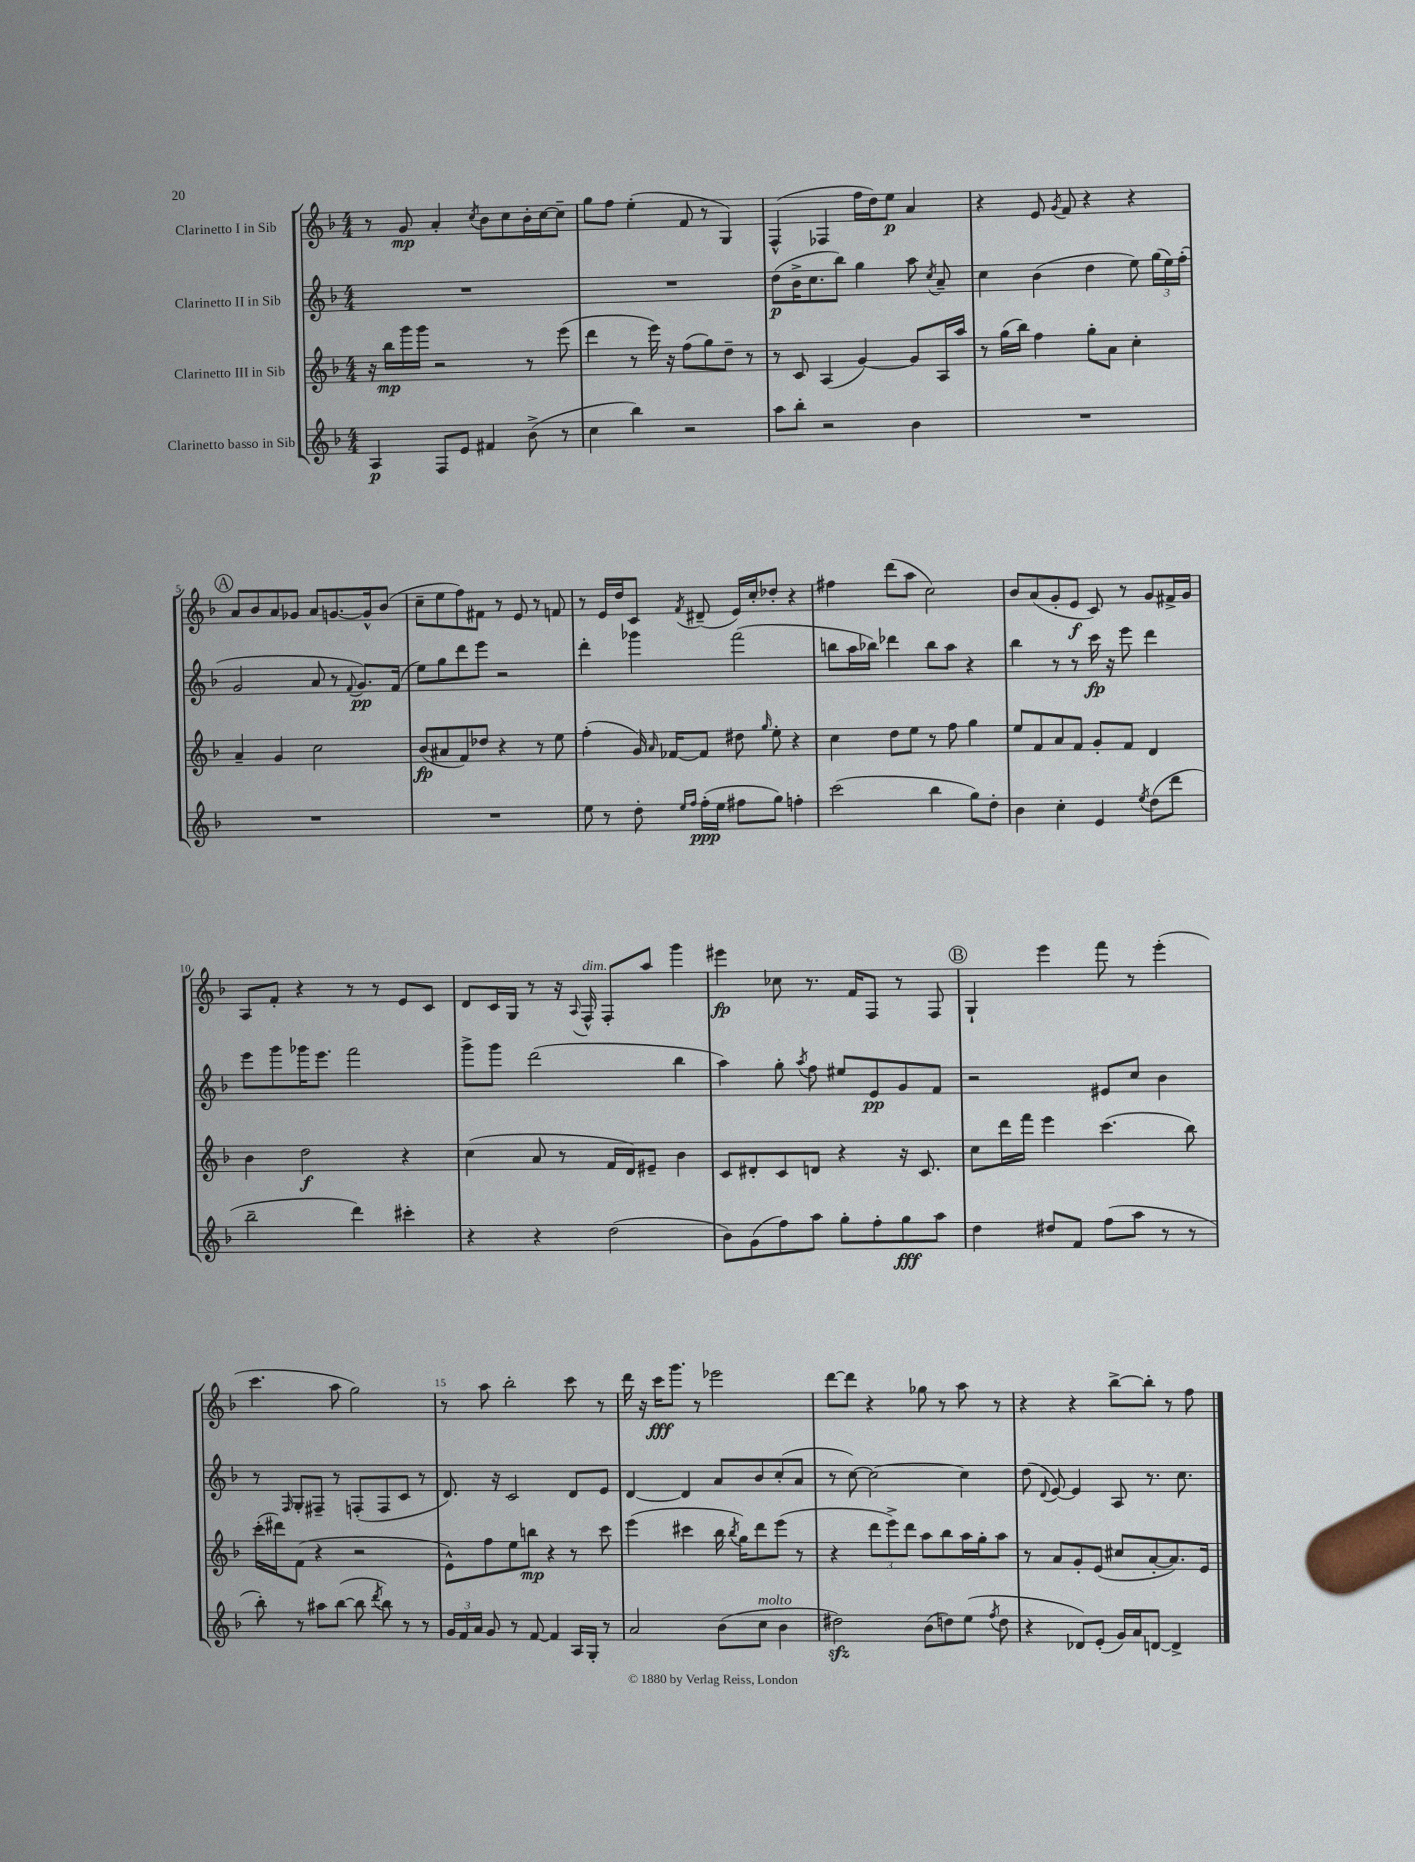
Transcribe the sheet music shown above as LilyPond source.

<<
\new StaffGroup <<
\new Staff = "s0" \with { instrumentName = "Clarinetto I in Sib" } {
    \clef treble \key f \major \numericTimeSignature \time 4/4
    \autoBeamOff r8 g'8\mp a'4-. \acciaccatura { c''8 } bes'8[ c''8 bes'16-. c''16~ c''8]-- |
    g''8[ f''8] e''4-.( f'8 r8 g4) |
    f4-^( fes4 f''16[ d''16) e''8]\p a'4 |
    r4 e'8 \acciaccatura { g'8 } f'8 r4 r4 |
    \mark \markup { \circle "A" } a'8[ bes'8 a'8 ges'8] a'8[ g'8.~ g'16-^ bes'8]( |
    c''8[-- e''8 f''8) fis'8] r8 e'8 r8 f'8 |
    r8 e'16[ d''16 c'8] \acciaccatura { f'8 } dis'8--( e'16[) c''16-. des''8]-. r4 |
    fis''4 d'''8[( a''8] c''2) |
    bes'8[ a'8( g'8-. e'8]\f c'8) r8 g'8[ fis'16-> g'16] |
    a8[ f'8]-. r4 r8 r8 e'8[ c'8] |
    d'8[ c'16 g16] r8 r16 \appoggiatura { a8 } f16-^^\markup { \italic "dim." } f8[-. a''8] g'''4 |
    eis'''4\fp ces''8 r8. f'16[ f8] r8 f8 |
    \mark \markup { \circle "B" } g4-! e'''4 f'''8 r8 e'''4-.( |
    c'''4. a''8 g''2) |
    r8 a''8 bes''2-. c'''8 r8 |
    d'''16 r16 c'''16[\fff g'''8.] r8 ees'''2 |
    d'''8[~ d'''8] r4 ges''8 r8 a''8 r8 |
    r4 r4 bes''8[~-> bes''8]-. r8 f''8 \bar "|." |
}
\new Staff = "s1" \with { instrumentName = "Clarinetto II in Sib" } {
    \clef treble \key f \major \numericTimeSignature \time 4/4
    \autoBeamOff R1 |
    R1 |
    d''8[\p( bes'16-> c''8. bes''8]) g''4 a''8 \acciaccatura { c''8 } a'8-- |
    c''4 bes'4( d''4 e''8) \tuplet 3/2 { g''16[( e''16) f''16]-.( } |
    \mark \markup { \circle "A" } g'2 a'8 r8 \appoggiatura { f'8 } g'8.[\pp) f'16]( |
    e''8[) g''8 d'''8 e'''8] r2 |
    d'''4-. ges'''4 f'''2( |
    b''8[ a''16 bes''16]) des'''4 bes''8[ a''8] r4 |
    bes''4 r8 r8 c'''16\fp r16 e'''8 d'''4 |
    e'''8[ g'''8 ges'''16 e'''8.] f'''2 |
    g'''8[-> g'''8] d'''2( bes''4 |
    a''4) g''8-. \acciaccatura { a''8 } f''8 eis''8[ e'8\pp g'8 f'8] |
    \mark \markup { \circle "B" } r2 eis'8[ c''8] bes'4 |
    r8 \grace { f16 } g8[-. fis8]-- r8 f8[-.( f8 c'8] r8 |
    d'8.) r16 c'2 d'8[ e'8] |
    d'4~ d'4 a'8[ bes'8 c''8-.( a'8] |
    r8 c''8~) c''2~ c''4 |
    d''8( \appoggiatura { d'8 } e'8~) e'4 a8 r8. c''8. \bar "|." |
}
\new Staff = "s2" \with { instrumentName = "Clarinetto III in Sib" } {
    \clef treble \key f \major \numericTimeSignature \time 4/4
    \autoBeamOff r16 bes''16[\mp g'''16 g'''16] r2 r8 e'''8( |
    d'''4 r8 e'''16) r16 f''8[( g''8) d''8]-- r8 |
    r8 c'8 a4( g'4~) g'8[ a16 a''16] |
    r8 g''16[( bes''16]) f''4 g''8[-. a'8] c''4-. |
    \mark \markup { \circle "A" } a'4-- g'4 c''2 |
    bes'8[\fp( ais'8 f'8) des''8] r4 r8 e''8 |
    f''4-.( g'16) \grace { a'16 } fes'16[~ fes'8] dis''8 \grace { g''16 } e''8-. r4 |
    c''4 d''8[ e''8] r8 f''8 g''4 |
    e''8[ f'8 a'8 f'8] g'8[-. f'8] d'4 |
    bes'4 d''2\f r4 |
    c''4( a'8 r8 f'16[ d'16) eis'8]-- bes'4 |
    c'8[ dis'8-. c'8 d'8] r4 r16 c'8. |
    \mark \markup { \circle "B" } c''8[ d'''16 f'''16] e'''4 c'''4.( bes''8) |
    c'''16[-.( dis'''16) f'8]( r4 r2 |
    e'8[-^) f''8 e''8 b''8]\mp r4 r8 c'''8 |
    e'''4( cis'''4 bes''16 \acciaccatura { bes''8 } g''16[) d'''8 e'''8]( r8 |
    r4 \tuplet 3/2 { d'''8[ e'''8->) d'''8] } a''8[ bes''8 a''16 g''16-. a''8] |
    r8 a'8[ g'8-. e'8]( cis''8[ a'8~-. a'8.) e'16] \bar "|." |
}
\new Staff = "s3" \with { instrumentName = "Clarinetto basso in Sib" } {
    \clef treble \key f \major \numericTimeSignature \time 4/4
    \autoBeamOff a4\p f8[ e'8] fis'4 bes'8->( r8 |
    c''4 bes''4) r2 |
    a''8[ bes''8]-. r2 bes'4 |
    R1 |
    \mark \markup { \circle "A" } R1 |
    R1 |
    e''8 r8 d''8-. \grace { e''16[ f''16] } f''16[-.\ppp( e''16] fis''8[ g''8]) f''4-. |
    c'''2( bes''4 g''8[) d''8]-. |
    bes'4 c''4-. e'4 \acciaccatura { e''8 } d''8[( d'''8] |
    bes''2-- d'''4) cis'''4-. |
    r4 r4 d''2( |
    bes'8[) g'8( f''8) a''8] g''8[-. f''8-. g''8\fff a''8] |
    \mark \markup { \circle "B" } d''4 dis''8[ f'8] f''8[( a''8] r8 r8 |
    bes''8-.) r8 ais''8[ bes''8]~( bes''8 \acciaccatura { d'''8 } bes''8) r8 r8 |
    \tuplet 3/2 { g'16[ f'16 a'16] } g'8 r8 f'8~ f'4 a16[ g16]-. r8 |
    a'2 bes'8[( c''8]^\markup { \italic "molto" } bes'4 |
    dis''2\sfz) bes'8[( d''8) e''8]( \acciaccatura { f''8 } d''8 |
    r4 des'8[) e'8]-.( g'16[) a'16 d'8]~ d'4-> \bar "|." |
}
>>
>>
\layout { \context { \Score \override BarNumber.break-visibility = ##(#f #t #t) barNumberVisibility = #(every-nth-bar-number-visible 5) } }
